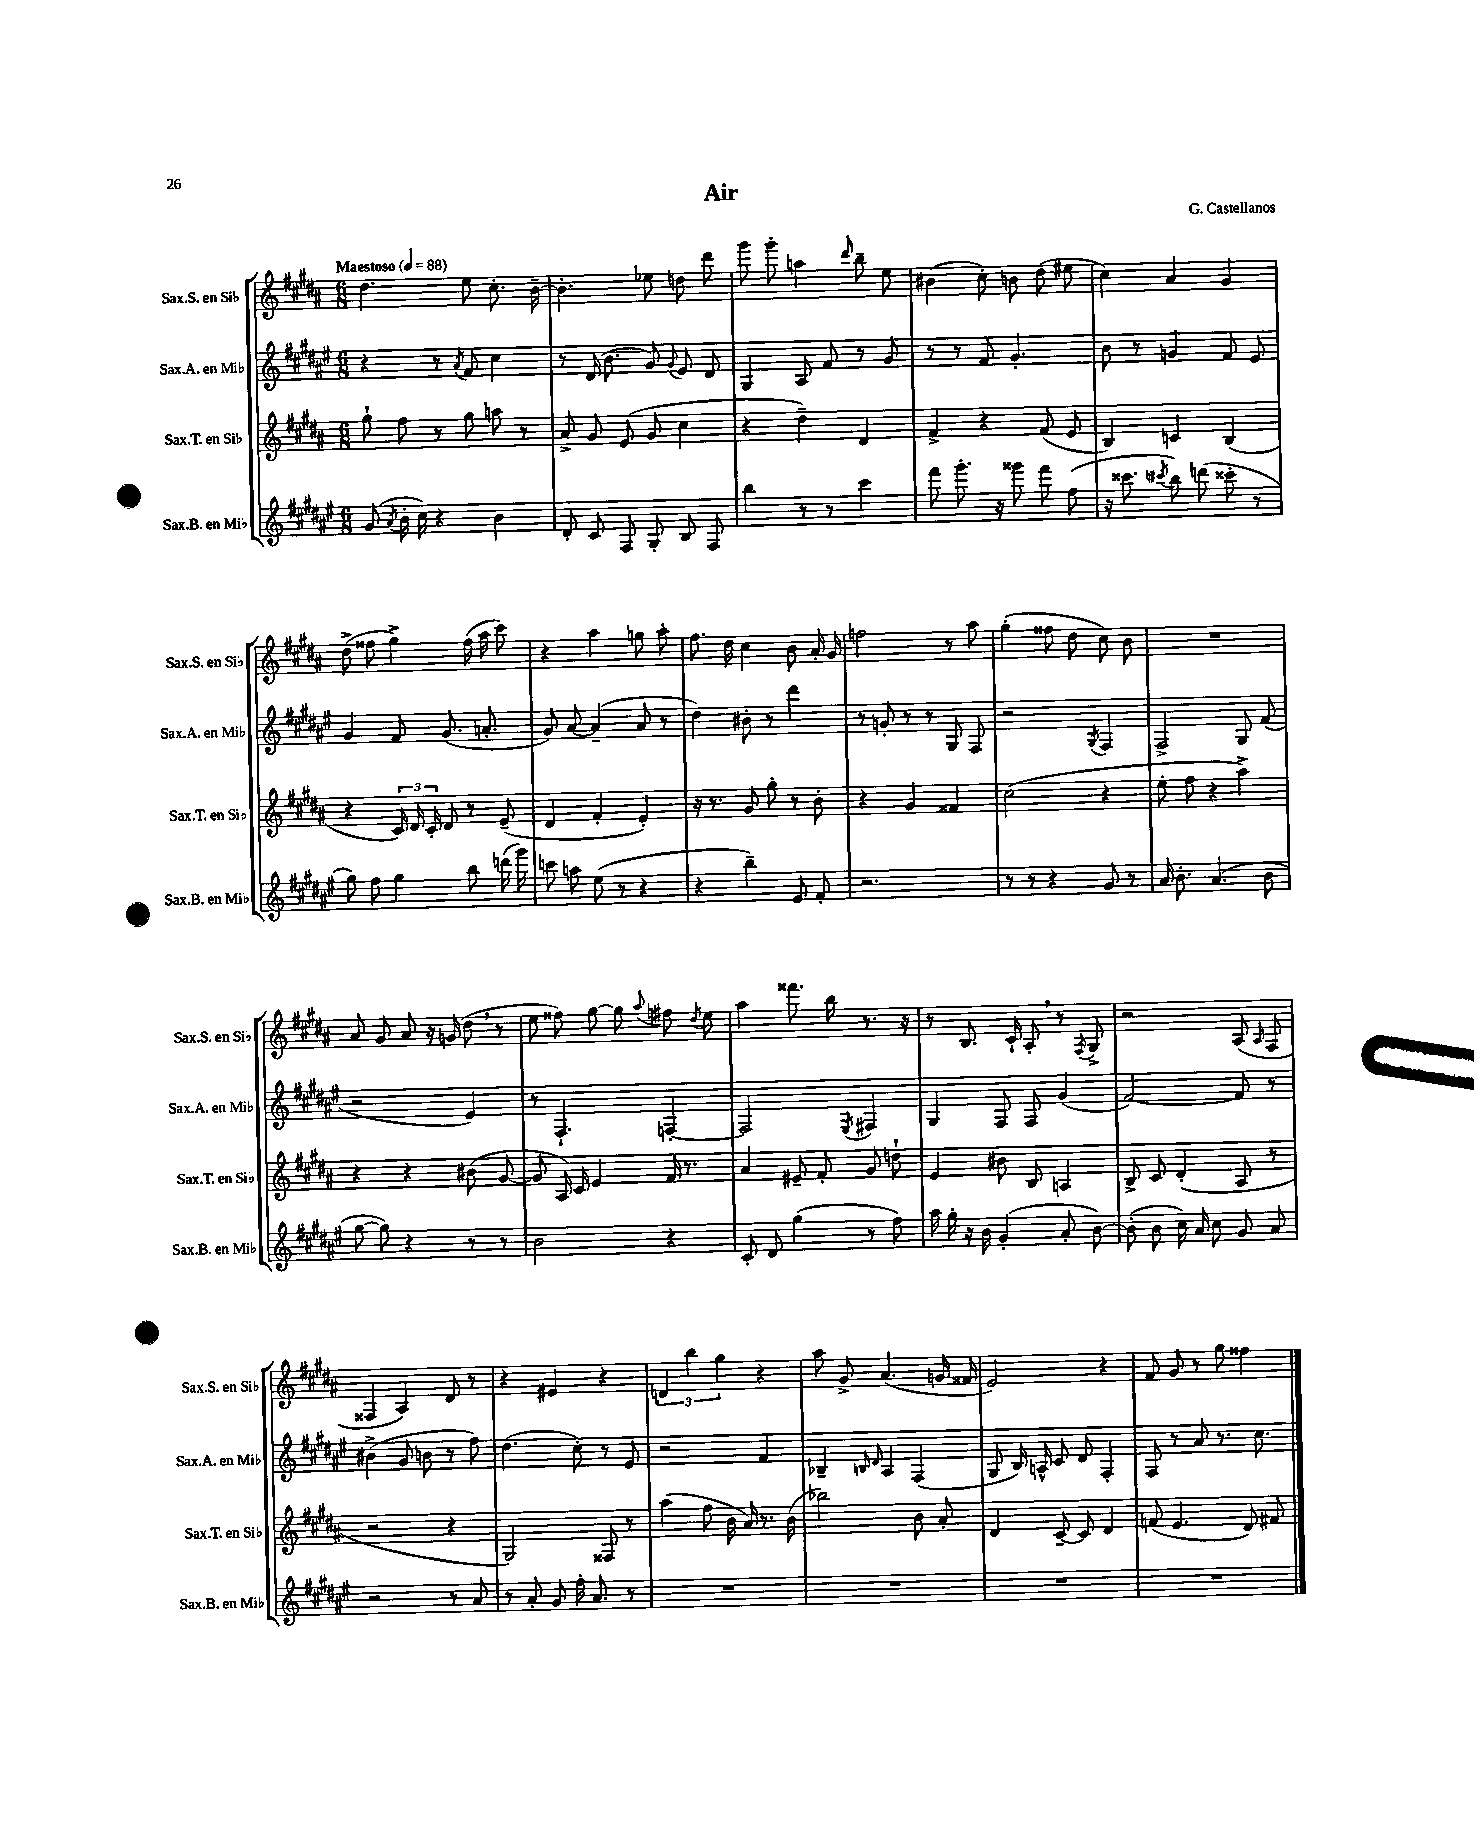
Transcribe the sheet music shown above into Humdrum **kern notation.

**kern	**kern	**kern	**kern
*part4	*part3	*part2	*part1
*staff4	*staff3	*staff2	*staff1
*I"Sax.B. en Mi♭	*I"Sax.T. en Si♭	*I"Sax.A. en Mi♭	*I"Sax.S. en Si♭
*I'Sax.B. en Mi♭	*I'Sax.T. en Si♭	*I'Sax.A. en Mi♭	*I'Sax.S. en Si♭
*clefG2	*clefG2	*clefG2	*clefG2
*k[f#c#g#d#a#e#]	*k[f#c#g#d#a#]	*k[f#c#g#d#a#e#]	*k[f#c#g#d#a#]
*M6/8	*M6/8	*M6/8	*M6/8
*MM88	*MM88	*MM88	*MM88
=1	=1	=1	=1
!	!	!	!LO:TX:a:B:t=Maestoso
(8g#/	8gg#`\	4r	4.dd#\
8qa#/	.	.	.
16b'\	8ff#\	.	.
16cc#\)	.	.	.
4r	8r	8r	.
.	.	8qa#/	.
.	8gg#\	8f#/	8ee\
4b\	8aan\	4cc#\	8.cc#'\
.	8r	.	.
.	.	.	[16b~\
=2	=2	=2	=2
8d#'/	8a#^/	8r	4.b'\]
8c#/	8g#/	(16d#/	.
.	.	8.b\	.
8F#/	(8e/	.	.
8G#'/	8g#/	8g#/)	8ee-X\
.	.	8qqg#/	.
8B/	4cc#\	8e#/	8ddn\
8F#/	.	8d#/	8ddd#\
=3	=3	=3	=3
4bb\	4r	4G#/	8ggg#\
.	.	.	8ggg#'\
8r	4dd#~\)	8A#/	4aan\
8r	.	8f#/	.
.	.	.	16qqddd#/
4ccc#\	4d#/	8r	8bb~\
.	.	8g#/	8ee\
=4	=4	=4	=4
8fff#\	4f#^/	8r	(4b#X\
8.ggg#'\	.	8r	.
.	4r	8f#/	8cc#'\)
16r	.	.	.
8ggg##X\	.	4.g#'/	8bn\
8fff#\	(8f#/	.	(8dd#\
(8ff#\	8e/	.	8ee#X\
=5	=5	=5	=5
16r	4B/)	8b\	4cc#\)
8.ccc##X\	.	.	.
.	.	8r	.
8qccc#X/	.	.	.
8bb\)	4cn/	4gn/	4a#/
(8dddn\	.	.	.
8ccc##X'\	(4B/	8f#/	4g#/
8r	.	8e#/	.
!!LO:LB:g=z
=6	=6	=6	=6
8gg#\)	4r	4g#/	(8dd#^\
8ff#\	.	.	8ff##X\
4gg#\	24c#/)	8f#/	4gg#^\)
.	24d#/	.	.
.	24c#'/	.	.
.	8d#/	(8.g#/	.
8bb\	8r	.	(16ff##\
.	.	8.an'/	16aa#\
(16dddn\	(8e~/	.	8ccc#\)
16ggg#\)	.	.	.
=7	=7	=7	=7
8cccn\	4d#/	8g#/)	4r
8aan\	.	[8a#/	.
(8ee#\	4f#'/	(4a#~/]	4aa#\
8r	.	.	.
4r	4e'/)	8a#/	8ggn\
.	.	8r	8aa#'\
=8	=8	=8	=8
4r	16r	4dd#\)	8.ff#\
.	8.r	.	.
.	.	.	16dd#\
4bb~\)	8g#/	8b#X'\	4cc#\
.	8gg#'\	8r	.
8e#/	8r	4ddd#\	8b\
8f#'/	8b'\	.	16a#'/
.	.	.	16g#/
=9	=9	=9	=9
2.r	4r	8r	2ffn\
.	.	8gn'/	.
.	4g#/	8r	.
.	.	8r	.
.	4f##X/	8G#/	8r
.	.	8F#/	8aa#\
=10	=10	=10	=10
8r	(2cc#\	2r	(4gg#'\
8r	.	.	.
4r	.	.	8ff##X\
.	.	.	8dd#\
.	.	8qG#/	.
8g#/	4r	4F#/	8cc#\)
8r	.	.	8b\
=11	=11	=11	=11
16a#/	8ee'\	2F#^/	2.r
8.b'\	.	.	.
.	8ff#\	.	.
(4.a#/	4r	.	.
.	4aa#^\)	8G#/	.
8b\	.	(8f#/	.
!!LO:LB:g=z
=12	=12	=12	=12
[8gg#\	4r	2r	8a#/
8gg#\])	.	.	8g#/
4r	4r	.	8a#/
.	.	.	16r
.	.	.	(16gn/
8r	(8b#X\	4e#/)	8dd#,\
8r	[8g#/	.	8r
=13	=13	=13	=13
2b\	8g#/]	8r	8ee\
.	16A#/)	4.F#`/	8ff##X\)
.	16c#/	.	.
.	4e/	.	[8gg#\
.	.	.	8gg#\]
.	.	.	8qqaa#/
4r	16f#/	[4Fn'/	8ff#X\
.	8.r	.	.
.	.	.	8qdd#/
.	.	.	8ee\
=14	=14	=14	=14
8c#'/	4a#/	2F/]	4aa#\
8d#/	.	.	.
(4gg#\	8e#X~/	.	8.fff##X\
.	8f#'/	.	.
.	.	.	16bb\
.	.	8qE#/	.
8r	8g#/	4F#X/	8.r
8ff#\)	8ddn`\	.	.
.	.	.	16r
=15	=15	=15	=15
16aa#\	4e/	4G#/	8r
16gg#'\	.	.	.
16r	.	.	8.B/
16b\	.	.	.
(4g#'/	8b#X\	8F#/	.
.	.	.	16c#`/
.	8B/	8F#/	8A#',/
8a#'/	4An/	(4g#/	8r
.	.	.	8qF#/
[8b\)	.	.	8G#^/
=16	=16	=16	=16
(8b'\]	8B^/	[2f#/)	2r
8b\	8c#/	.	.
16cc#\)	(4d#'/	.	.
16a#/	.	.	.
8cc#\	.	.	.
8g#/	8A#/	8f#/]	(8A#/
.	.	.	16qqA#/
8a#/	8r	8r	8F#/
!!LO:LB:g=z
=17	=17	=17	=17
2r	2r	(4b#X^\	4F##X/
.	.	8g#/	4A#/)
.	.	8bn\	.
8r	4r	8r	8d#/
8a#/	.	8ff#\)	8r
=18	=18	=18	=18
8r	2G#/)	(4.dd#\	4r
8a#'/	.	.	.
8g#/	.	.	4e#X/
16ff#'\	.	8cc#'\)	.
8.a#/	.	.	.
.	8F##X/	8r	4r
8r	8r	8e#/	.
=19	=19	=19	=19
2.r	(4aa#\	2r	6dn/
.	.	.	6bb\
.	8ff#\	.	.
.	.	.	6gg#\
.	16b\	.	.
.	16a#/)	.	.
.	8.r	4f#/	4r
.	(16b\	.	.
=20	=20	=20	=20
2.r	2bb-X\)	4B-X~/	8aa#\
.	.	.	8g#^/
.	.	16qqBn/	.
.	.	16qqd#/	.
.	.	4A#/	(4.a#/
.	8b\	(4F#/	.
.	8a#'/	.	16gn/
.	.	.	16f##X/
=21	=21	=21	=21
2.r	4d#/	8G#/	2e/)
.	.	16B/)	.
.	.	16An^^/	.
.	[8c#~/	8c#/	.
.	8c#/]	8d#/	.
.	4d#/	4F#'/	4r
=22	=22	=22	=22
2.r	(8fn/	8F#/	8f#/
.	4.e/	8r	8g#/
.	.	8a#/	8r
.	.	8.r	8gg#\
.	8d#/)	.	4ff##X\
.	.	8.cc#\	.
.	8f#X/	.	.
==	==	==	==
*-	*-	*-	*-
